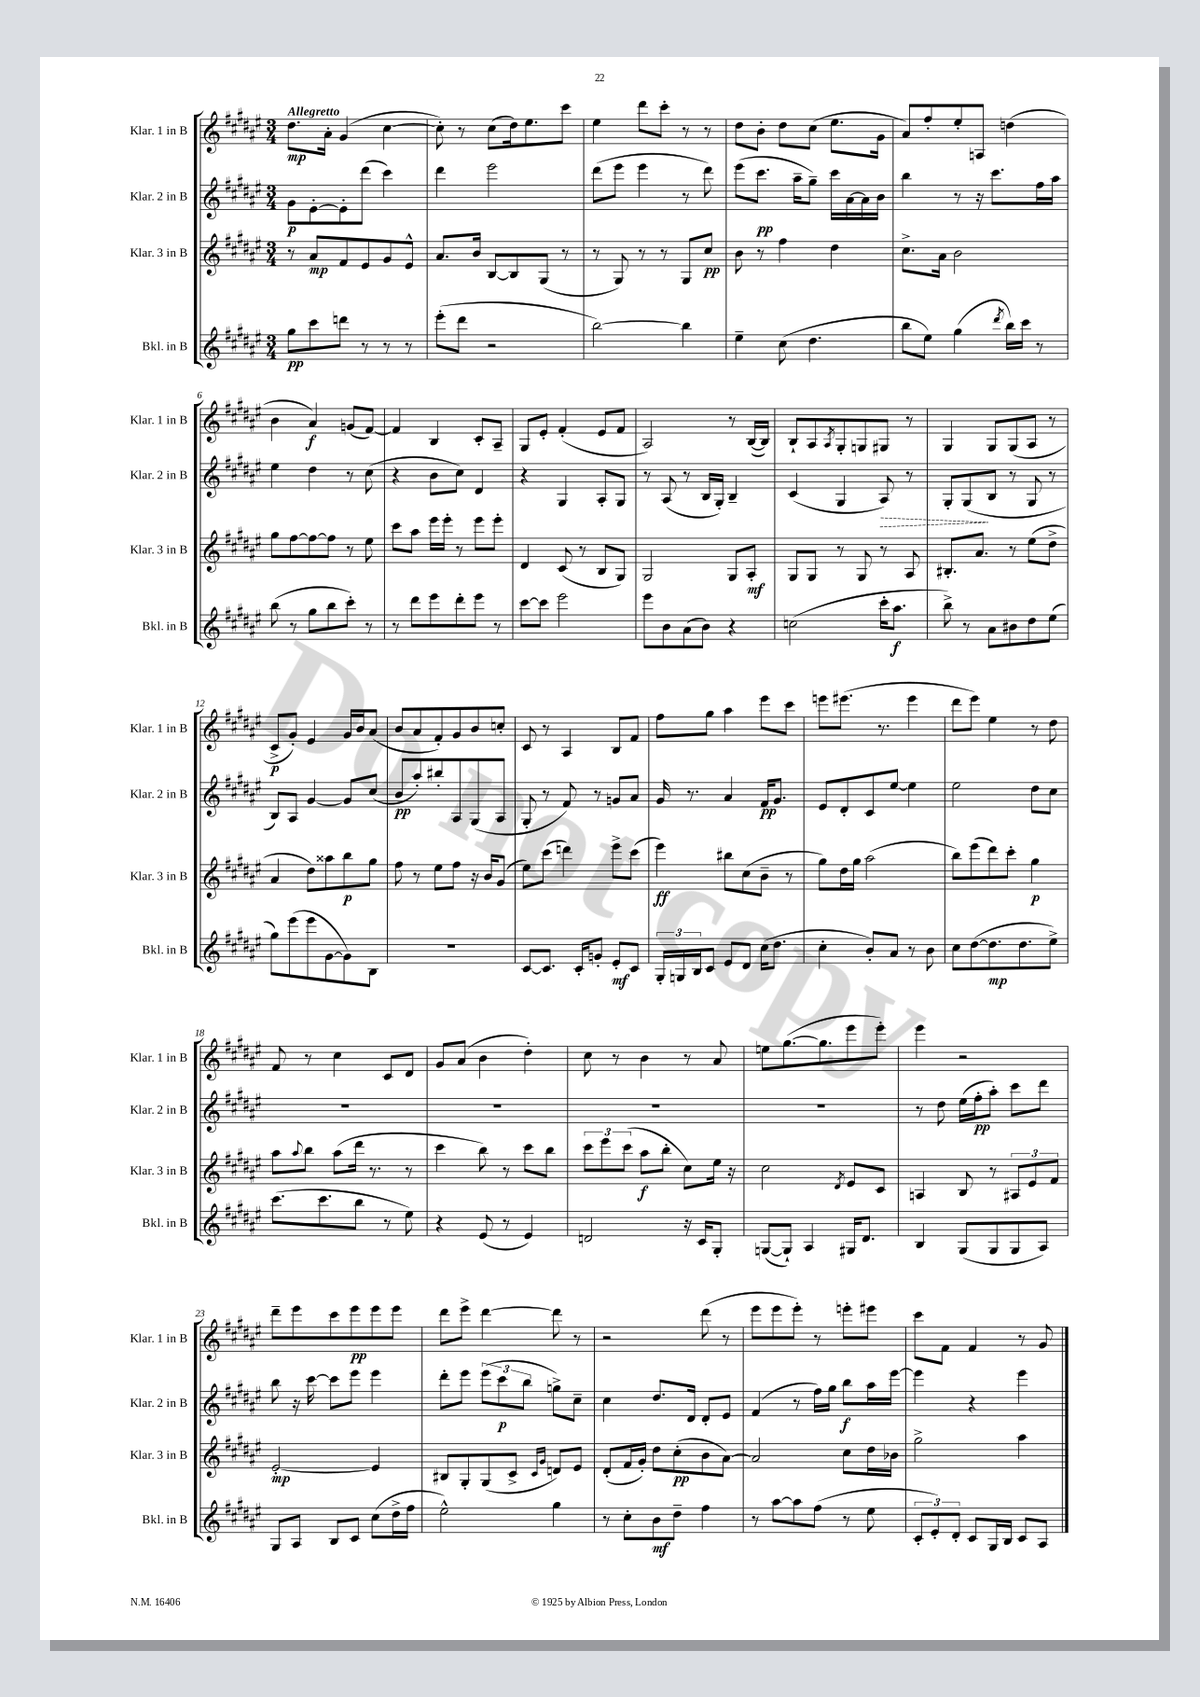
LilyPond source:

<<
\new StaffGroup <<
\new Staff = "s0" \with { instrumentName = "Klar. 1 in B" shortInstrumentName = "Klar. 1 in B" } {
    \clef treble \key fis \major \numericTimeSignature \time 3/4 \tempo "Allegretto"
    dis''8.\mp ais'16-. gis'4( cis''4~ |
    cis''8-.) r8 cis''8( dis''16) eis''8. cis'''8 |
    eis''4 dis'''8 cis'''8-. r8 r8 |
    dis''8 b'8-. dis''8 cis''8( eis''8. gis'16 |
    ais'8) fis''8-. eis''8-. a8 d''4( |
    b'4 ais'4\f) g'8( fis'8~) |
    fis'4 b4 cis'8-. ais8-- |
    gis8 eis'8-. fis'4-.( eis'8 fis'8 |
    ais2) r8 b16~( b16) |
    b8-! ais8 \acciaccatura { ais8 } gis8-. g8 gis8 r8 |
    gis4 gis8 gis8( ais8 r8 |
    cis'8->\p gis'8-.) eis'4 gis'16 b'16 ais'8( |
    b'8 ais'8 fis'8-.) gis'8 b'8 c''8-. |
    cis'8 r8 ais4 b8 fis'8 |
    fis''8 gis''8 ais''4 eis'''8 cis'''8 |
    e'''8 eis'''8.( r8. eis'''4 |
    dis'''8 eis'''8) eis''4 r8 dis''8 |
    fis'8 r8 cis''4 cis'8 dis'8 |
    gis'8 ais'8( b'4 dis''4-.) |
    cis''8 r8 b'4 r8 ais'8 |
    e''8 gis''8.~( gis''8. eis'''8 eis'''8-.) |
    eis'''4 r2 |
    dis'''8-- eis'''8 cis'''8 eis'''8\pp eis'''8 eis'''8 |
    dis'''8 eis'''8-> dis'''4~ dis'''8 r8 |
    r2 dis'''8( r8 |
    eis'''8 eis'''8 eis'''8-.) r8 e'''8-. eis'''8 |
    cis'''8 fis'8 fis'4 r8 gis'8 \bar "|." |
}
\new Staff = "s1" \with { instrumentName = "Klar. 2 in B" shortInstrumentName = "Klar. 2 in B" } {
    \clef treble \key fis \major \numericTimeSignature \time 3/4
    gis'8\p eis'8~-. eis'8-. dis'''8( cis'''4) |
    dis'''4 eis'''2 |
    dis'''8( eis'''8 eis'''4 r8 dis'''8) |
    eis'''8( cis'''8.\pp ais''16-- gis''8--) cis'''16 ais'16~ ais'16 b'16 |
    b''4 r8 r16 cis'''8. fis''16 ais''16 |
    eis''4 dis''4 r8 cis''8( |
    r4 b'8 cis''8) dis'4 |
    r4 gis4 ais8-. gis8 |
    r8 ais8( r8 b16 gis16-.) b4-- |
    cis'4( gis4 \once \override Hairpin.style = #'dashed-line ais8\>) r8 |
    gis8-. gis8\!( b8 r8 gis8 r8 |
    b8) ais8 gis'4~ gis'8 cis''8( |
    b'8\pp ais''8-.) bis''8-. ais8 gis8( ais8 |
    gis8-. r8 fis'8) r8 g'8 ais'8 |
    gis'16 r8. ais'4 fis'16\pp gis'8. |
    eis'8 dis'8-. cis'8 eis''8~ eis''4 |
    eis''2 dis''8 cis''8 |
    R2. |
    R2. |
    R2. |
    R2. |
    r8 dis''8 eis''16( fis''16-.\pp ais''8-.) cis'''8 dis'''8 |
    b''8 r16 cis'''16~ cis'''8 eis'''8 eis'''4 |
    dis'''8-. eis'''8 \tuplet 3/2 { eis'''8( cis'''8\p b''8 } g''8->) cis''8-- |
    cis''4 dis''8. dis'16 dis'8-. eis'8 |
    fis'4( r8 fis''16) gis''16 b''8\f ais''16 eis'''16~ |
    eis'''4 r4 eis'''4 \bar "|." |
}
\new Staff = "s2" \with { instrumentName = "Klar. 3 in B" shortInstrumentName = "Klar. 3 in B" } {
    \clef treble \key fis \major \numericTimeSignature \time 3/4
    r8 ais'8\mp fis'8 eis'8 gis'8 eis'8-^ |
    ais'8. b'16 b8~ b8 gis8( r8 |
    r8 gis8) r8 r8 gis8 cis''8\pp |
    b'8 r8 fis''4 dis''4 |
    cis''8.-> ais'16 b'2 |
    gis''8 fis''8~ fis''8~ fis''8 r8 eis''8 |
    cis'''8 ais''8 eis'''16 eis'''16-. r8 eis'''8 eis'''8-. |
    dis'4 cis'8( r8 b8 gis8) |
    gis2 gis8 ais8-.\mf |
    gis8 gis8 r8 gis8 r8 ais8 |
    bis8.-. ais'8. r8 eis''8( dis''8-> |
    ais'4 dis''8) aisis''8 b''8\p gis''8 |
    fis''8 r8 eis''8 fis''8 r16 b'16 gis'8( |
    eis''8) cis'''8( d'''4) eis'''8-> cis'''8( |
    eis'''4\ff) bis''8 cis''8( b'8-- r8 |
    gis''8) dis''16 gis''16 ais''2( |
    b''8) eis'''8( dis'''8) cis'''8-. gis''4\p |
    ais''8 \appoggiatura { ais''8 } b''8 ais''8( dis'''16 r8. r8 |
    cis'''4 b''8) r8 cis'''8 b''8 |
    \tuplet 3/2 { cis'''8 eis'''8 cis'''8( } ais''8\f b''8-. cis''8) eis''16 r16 |
    cis''2 \acciaccatura { dis'8 } eis'8 cis'8 |
    a4 b8 r8 \tuplet 3/2 { ais8 eis'8 fis'8 } |
    eis'2~-.\mp eis'4 |
    bis8 gis8-. gis8( cis'8-> \grace { cis'16 gis'16 } d'8) eis'8 |
    dis'8-.( fis'16 gis'16-.) dis''8 cis''8-.\pp( b'8 ais'8~) |
    ais'2 cis''8 dis''16 bes'16 |
    gis''2-> ais''4 \bar "|." |
}
\new Staff = "s3" \with { instrumentName = "Bkl. in B" shortInstrumentName = "Bkl. in B" } {
    \clef treble \key fis \major \numericTimeSignature \time 3/4
    gis''8\pp cis'''8 d'''8 r8 r8 r8 |
    eis'''8-.( dis'''8 r2 |
    b''2~) b''4 |
    eis''4-- cis''8( dis''4. |
    b''8 eis''8) gis''4( \acciaccatura { dis'''8 } b''16) cis'''16 r8 |
    b''8( r8 gis''8 b''8 cis'''8-.) r8 |
    r8 dis'''8 eis'''8 dis'''8-. eis'''8 r8 |
    cis'''8~ cis'''8 eis'''2 |
    eis'''8 b'8 ais'8( b'8) r4 |
    c''2( cis'''16-. ais''8.\f |
    b''8->) r8 ais'8 bis'8 dis''8 eis''8( |
    gis''8) eis'''8( eis'''8 gis'8~ gis'8) b8 |
    R2. |
    cis'8~ cis'8. cis'16-. g'8-. eis'8-.\mf cis'8 |
    \tuplet 3/2 { gis16-. g16 b16 } cis'8 eis'8 dis'8 cis''16( dis''8. |
    cis''4-. b'8-.) ais'8 r8 b'8 |
    cis''8 dis''8~( dis''8.\mp dis''8. eis''8->) |
    cis'''8.( cis'''8. b''8 r8 eis''8) |
    r4 eis'8( r8 eis'4) |
    d'2 r16 cis'16 gis8-. |
    g8~( g8-!) ais4 gis16 dis'8. |
    b4 gis8( gis8 gis8 ais8) |
    gis8 ais8 b8 cis'8 cis''8( dis''16-> fis''16 |
    eis''2-^) gis''4 |
    r8 cis''8-. b'8\mf dis''8-- fis''4 |
    r8 ais''8~ ais''8 fis''8( r8 eis''8 |
    \tuplet 3/2 { cis'8-. eis'8-.) dis'8-. } cis'8 gis16 b16 cis'8 ais8 \bar "|." |
}
>>
>>
